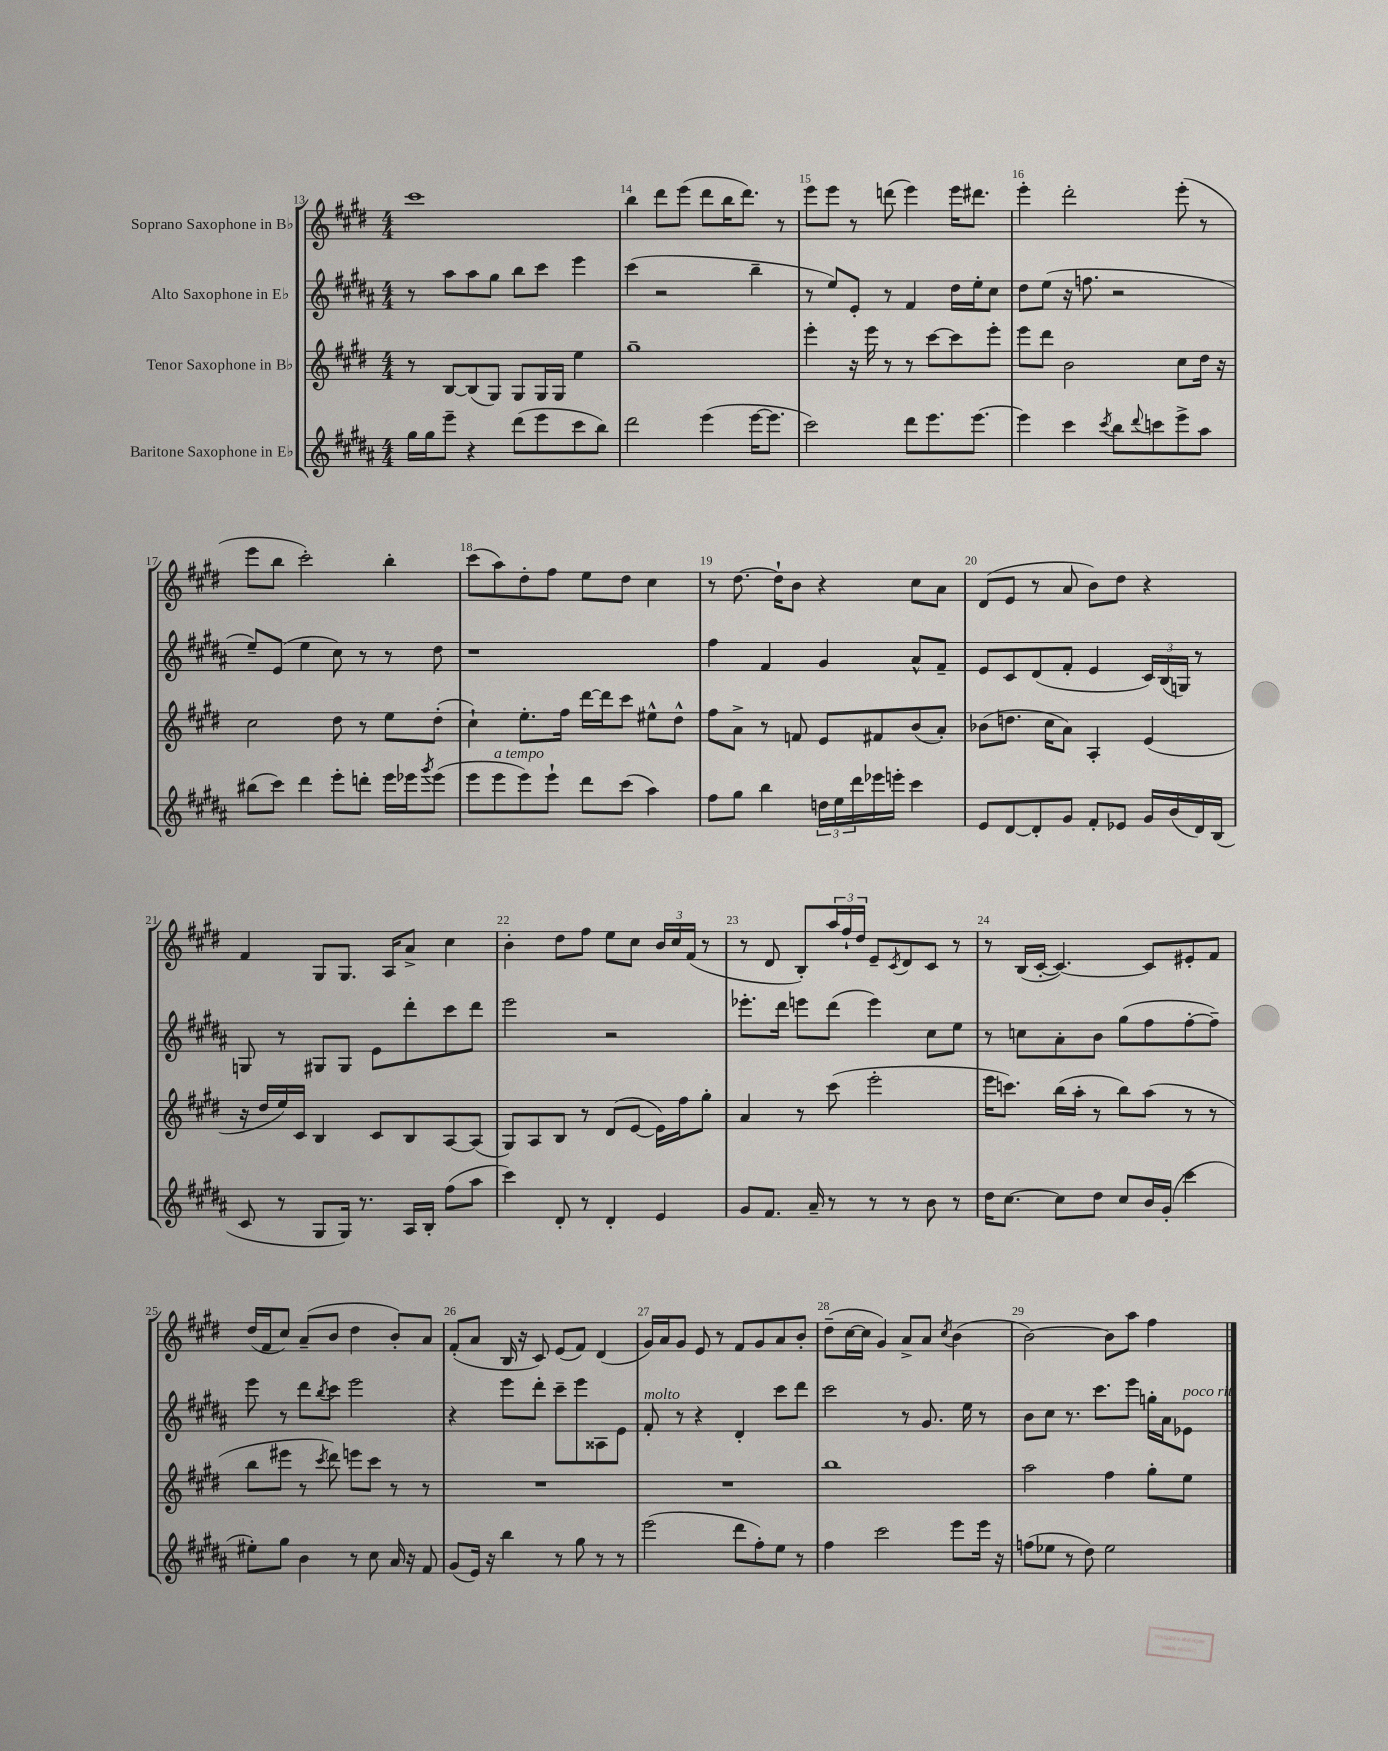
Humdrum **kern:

**kern	**kern	**kern	**kern
*staff4	*staff3	*staff2	*staff1
*clefG2	*clefG2	*clefG2	*clefG2
*k[f#c#g#d#a#]	*k[f#c#g#d#]	*k[f#c#g#d#a#]	*k[f#c#g#d#]
*M4/4	*M4/4	*M4/4	*M4/4
16gg#\LL	8r	8r	1ccc#
16gg#\J	.	.	.
8eee~\J	[8B/L	8aa#\L	.
4r	(8B/]	8aa#\	.
.	8G#/J)	8gg#\J	.
(8ddd#\L	8G#/L	8bb\L	.
8eee\	16G#/L	8ccc#\J	.
.	16G#/JJ	.	.
8ccc#\	4ee\	4eee\	.
8bb\J)	.	.	.
=	=	=	=
2ddd#\	1gg#~	(4ccc#\	4bb\
.	.	2r	8ddd#\L
.	.	.	(8eee\J
(4eee\	.	.	8ddd#\L
.	.	.	16bb\K
.	.	.	8.ddd#\J)
[16eee\LK	.	4bb~\	.
8.eee\]J	.	.	.
.	.	.	8r
=	=	=	=
2ccc#\)	4eee'\	8r	8eee\L
.	.	8ee/L)	8eee\J
.	16r	8e'/J	8r
.	16eee\	.	.
.	8r	8r	(8ddd\
8ddd#\L	8r	4f#/	4eee\)
8.eee\	[8ccc#\L	.	.
.	8ccc#\]	16dd#\LL	16eee\LK
[8.eee\J	.	16ee'\J	8.ddd#\J
.	8eee'\J	8cc#\J	.
=	=	=	=
4eee\]	8eee\L	8dd#\L	4eee'\
.	8ddd#\J	(8ee\J	.
4ccc#\	2b\	16r	2ddd#'\
.	.	8.ff\	.
8qccc#/	.	.	.
8bb\L	.	2r	.
8qqddd#/	.	.	.
8ccc\	.	.	.
8eee^\	8cc#\L	.	(8eee'\
8aa#\J	16dd#\Jk	.	8r
.	16r	.	.
=	=	=	=
(8bb#\L	2cc#\	8ee~/L)	8eee\L
8ccc#\J)	.	(8e/J	8bb\J
4ddd#\	.	4ee\	2ccc#'\)
8eee'\L	8dd#\	8cc#\)	.
8ddd'\J	8r	8r	.
16eee\LL	8ee\L	8r	4bb'\
16eee-\J	.	.	.
8qggg#/	.	.	.
(8eee-\J	(8dd#'\J	8dd#\	.
=	=	=	=
8eee\L	4cc#`\)	1r	(8ccc#\L
8eee\	.	.	8aa\)
8eee\)	8.ee'\L	.	8dd#'\
8eee`\J	.	.	8ff#\J
.	16ff#\Jk	.	.
8ddd#\L	[16ddd#\LL	.	8ee\L
.	16ddd#\]J	.	.
(8ccc#\J	8ccc#\J	.	8dd#\J
4aa#\)	8ee#^^\L	.	4cc#\
.	8dd#^^\J	.	.
=	=	=	=
8ff#\L	8ff#\L	4ff#\	8r
8gg#\J	8a^\J	.	[8.dd#\
4bb\	8r	4f#/	.
.	.	.	16dd#`\]LK
.	8f/	.	8b\J
24dd\LL	8e/L	4g#/	4r
24ee\	.	.	.
24ddd#\	.	.	.
16eee-\	8f#/	.	.
16eee'\JJ	.	.	.
4ccc#\	(8b/	8a#^^/L	8cc#\L
.	8a'/J)	8f#~/J	8a\J
=	=	=	=
8e/L	(8b-\L	8e/L	(8d#/L
[8d#/	8.dd\J	8c#/	8e/J
8d#'/]	.	(8d#/	8r
.	16cc#\LK	.	.
8g#/J	8a\J)	8f#'/J	8a/
8f#'/L	4A'/	4e/	8b\L)
8e-/J	.	.	8dd#\J
16g#/LL	(4e/	24c#/LL)	4r
.	.	(24B/	.
(16b/	.	.	.
.	.	24G/JJ)	.
16d#/)	.	8r	.
(16B/JJ	.	.	.
=	=	=	=
8c#/	16r	8G/	4f#/
.	16dd#/LL	.	.
8r	16ee/)	8r	.
.	16c#/JJ	.	.
8G#/L	4B/	8G#/L	8G#/L
16G#/Jk)	.	8G#/J	8.G#/J
8.r	.	.	.
.	8c#/L	8e\L	.
.	.	.	16A/LK
16A#/LL	8B/	8ddd#'\	8a^/J
16B'/JJ	.	.	.
(8ff#\L	[8A/	8ccc#\	4cc#\
8aa#\J	(8A/]J	8ddd#\J	.
=	=	=	=
4ccc#\)	8G#/L)	2eee\	4b'\
.	8A/	.	.
8d#'/	8B/J	.	8dd#\L
8r	8r	.	8ff#\J
4d#'/	(8d#/L	2r	8ee\L
.	[8e/J	.	8cc#\J
4e/	16e\]LL)	.	24b/LL
.	.	.	24cc#/
.	16ff#\J	.	.
.	.	.	(24f#/JJ
.	8gg#'\J	.	8r
=	=	=	=
8g#/L	4a/	8.eee-'\L	8r
8.f#/J	.	.	8d#/
.	.	16ddd#\Jk	.
.	8r	8eee\L	8B'/L)
16a#~/	.	.	.
8r	(8ccc#\	(8ddd#\J	24aa/L
.	.	.	24ff#`/
.	.	.	24dd#/JJ
8r	2eee'\	4eee\)	8e~/L
.	.	.	8qc#/
8r	.	.	8d#/
8b\	.	8cc#\L	8c#/J
8r	.	8ee\J	8r
=	=	=	=
16dd#\LK	16eee\LK	8r	8r
[8.cc#\J	8.ccc\J)	.	.
.	.	8cc\L	(16B/LL
.	.	.	[16c#'/JJ
8cc#\]L	(16bb\LL	8a#'\	4.c#/_)
.	16aa'\JJ	.	.
8dd#\J	8r	8b\J	.
8cc#/L	8bb\L)	(8gg#\L	.
16b/L	(8aa\J	8ff#\	8c#/]L
(16g#'/JJ	.	.	.
4ccc#\	8r	[8ff#'\	8e#'/
.	8r	8ff#~\]J)	8f#/J
=	=	=	=
8ee#'\L)	8bb\L	8eee\	(16dd#/LL
.	.	.	16f#/J
8gg#\J	8eee#\J	8r	8cc#/J)
4b\	8r	8ddd#\L	(8a~/L
.	8qccc#/	8qbb/	.
.	8ddd#\)	8ccc#\J	8b/J
8r	8eee\L	2eee\	4dd#\
8cc#\	8ccc#\J	.	.
16a#/	8r	.	8b'/L)
16r	.	.	.
8f#/	8r	.	8a/J
=	=	=	=
(8g#/L	1r	4r	(8f#'/L
16e/Jk)	.	.	8a/J
16r	.	.	.
4bb\	.	8eee\L	16B/
.	.	.	16r
.	.	8ddd#'\J	8c#/)
8r	.	8ccc#~\L	(8e/L
8gg#\	.	8eee\	8f#/J)
8r	.	8A##\	(4d#/
8r	.	8e\J	.
=	=	=	=
(2eee\	1r	8f#'/	16g#/LL)
.	.	.	16a/J
.	.	8r	8g#/J
.	.	4r	8e/
.	.	.	8r
8ddd#\L	.	4d#'/	8f#/L
8ff#'\)	.	.	8g#/
8ee\J	.	8ccc#\L	8a/
8r	.	8ddd#\J	8b'/J
=	=	=	=
4ff#\	1bb	2ccc#\	(8dd#~\L
.	.	.	[16cc#\L
.	.	.	16cc#\]JJ
2ccc#\	.	.	4g#/)
.	.	8r	8a^/L
.	.	8.g#/	8a/J
.	.	.	8qcc#/
8eee\L	.	.	(4b\
.	.	16ee\	.
16eee\Jk	.	8r	.
16r	.	.	.
=	=	=	=
(8ff\L	2aa\	8b\L	[2b\)
8ee-\J	.	8cc#\J	.
8r	.	8.r	.
8dd#\)	.	.	.
.	.	8.ccc#\L	.
2ee-\	4ff#\	.	8b\]L
.	.	8eee\J	8aa\J
.	8gg#'\L	16gg'\LL	4ff#\
.	.	16a#\J	.
.	8ee\J	8e-\J	.
==	==	==	==
*-	*-	*-	*-
